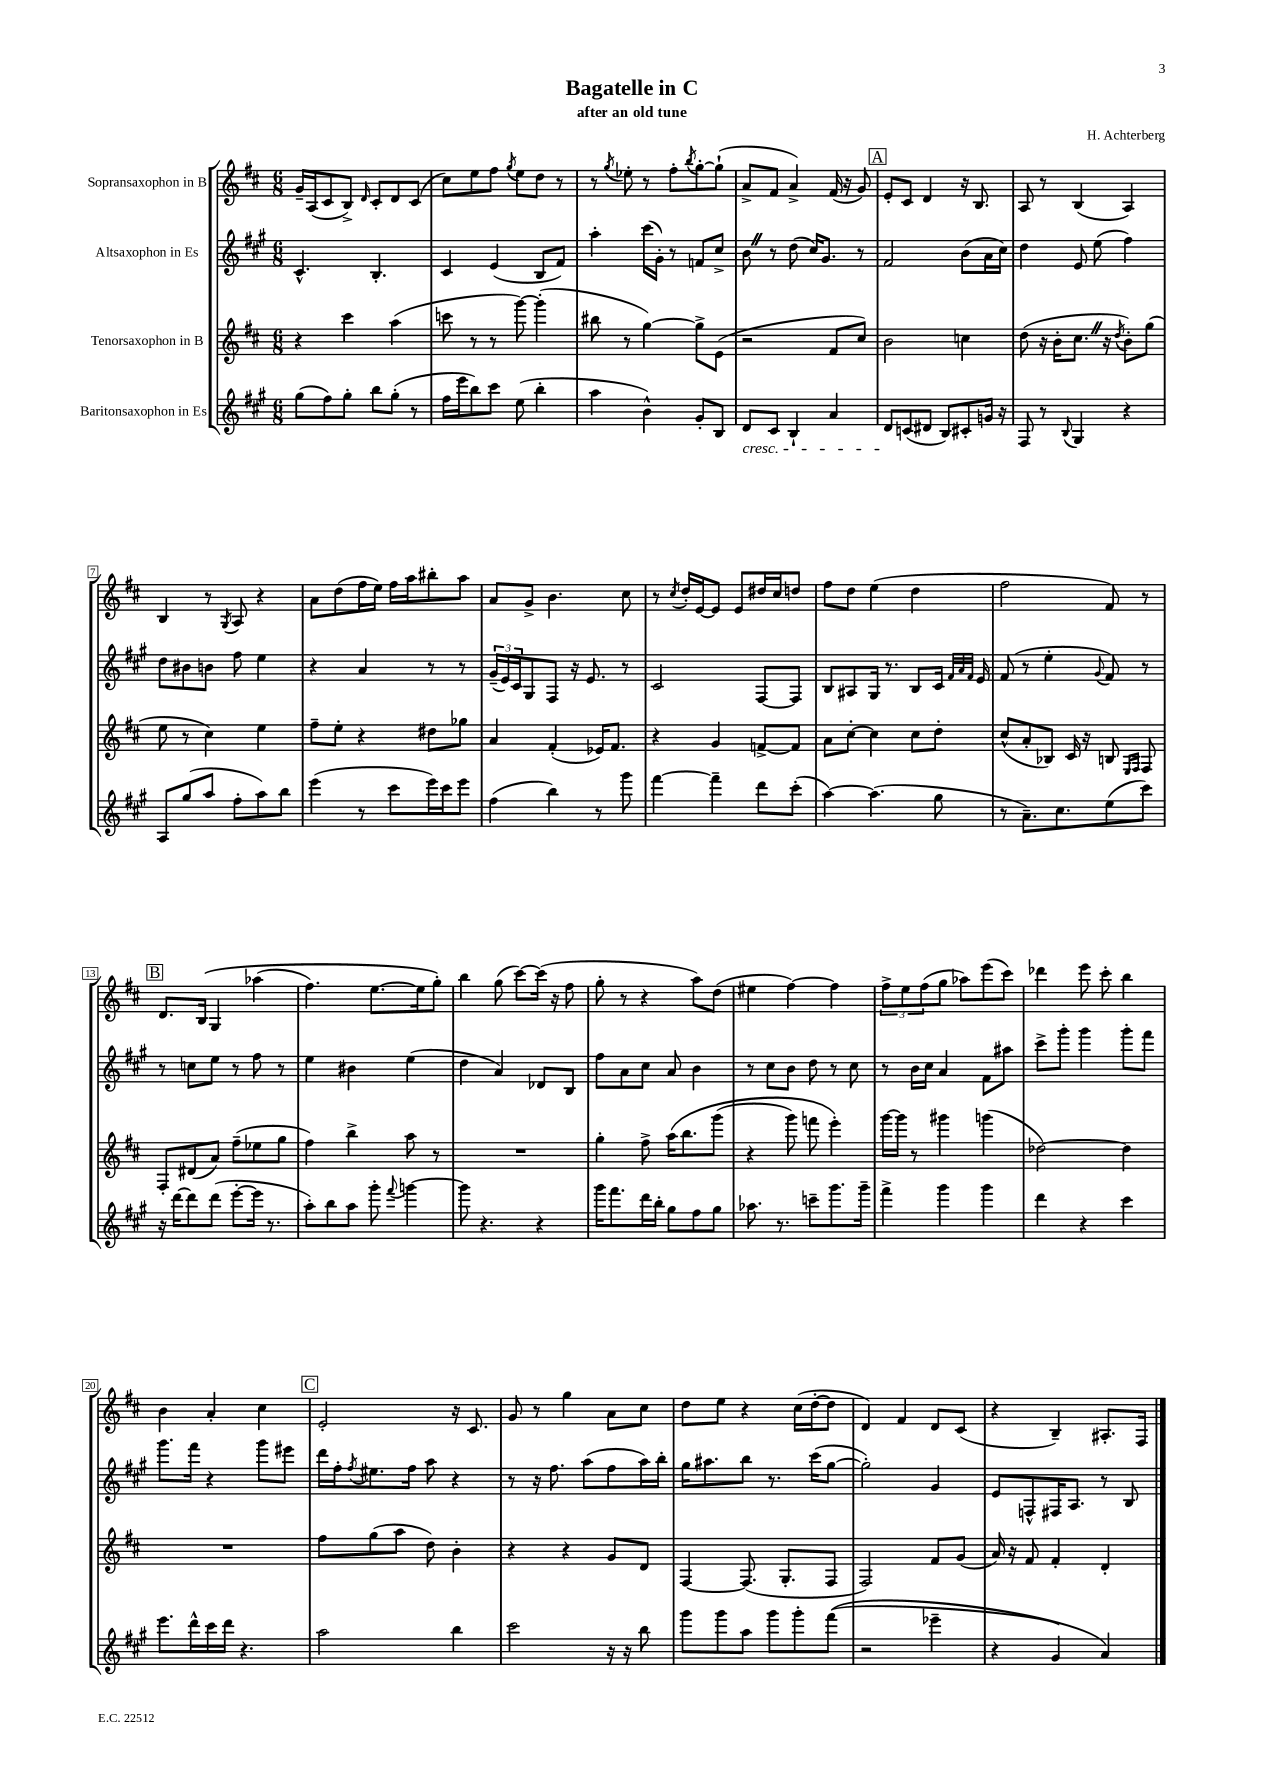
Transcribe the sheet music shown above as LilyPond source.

\header { title = "Bagatelle in C" composer = "H. Achterberg" subtitle = "after an old tune" }
<<
\new StaffGroup <<
\new Staff = "s0" \with { instrumentName = "Sopransaxophon in B" } {
    \clef treble \key d \major \numericTimeSignature \time 6/8
    g'16-- a16( cis'8 b8->) \grace { d'16 } cis'8-. d'8 cis'8( |
    cis''8) e''8 fis''8 \acciaccatura { g''8 } e''8 d''8 r8 |
    r8 \acciaccatura { g''8 } ees''8-. r8 fis''8-. \acciaccatura { b''8 } g''8~-. g''8-!( |
    a'8-> fis'8 a'4->) fis'16( r16 g'8) |
    \mark \markup { \box "A" } e'8-. cis'8 d'4 r16 b8. |
    a8 r8 b4( a4) |
    b4 r8 \acciaccatura { g8 } a8 r4 |
    a'8 d''8( fis''16 e''16) fis''16 a''16 bis''8-. a''8 |
    a'8 g'8-> b'4. cis''8 |
    r8 \acciaccatura { cis''8 } d''16-. e'16~ e'8 e'8 dis''16 cis''16 d''8 |
    fis''8 d''8 e''4( d''4 |
    fis''2 fis'8) r8 |
    \mark \markup { \box "B" } d'8. b16\( g4 aes''4( |
    fis''4.) e''8.~ e''16 g''8-.\) |
    b''4 g''8( cis'''8~) cis'''16( r16 fis''8 |
    g''8-. r8 r4 a''8) d''8( |
    eis''4 fis''4~) fis''4 |
    \tuplet 3/2 { fis''8-> e''8 fis''8( } g''8 aes''8) e'''8( cis'''8) |
    des'''4 e'''8 cis'''8-. b''4 |
    b'4 a'4-. cis''4 |
    \mark \markup { \box "C" } e'2-. r16 cis'8. |
    g'8 r8 g''4 a'8 cis''8 |
    d''8 e''8 r4 cis''16( d''16~-. d''8 |
    d'4) fis'4 d'8 cis'8( |
    r4 b4--) ais8.-. fis16 \bar "|." |
}
\new Staff = "s1" \with { instrumentName = "Altsaxophon in Es" } {
    \clef treble \key a \major \numericTimeSignature \time 6/8
    cis'4.-^ b4.-. |
    cis'4 e'4( b8 fis'8) |
    a''4-. cis'''16( gis'16-.) r8 f'8 cis''8-> |
    b'8 \once \override BreathingSign.text = \markup { \musicglyph "scripts.caesura.straight" } \breathe r8 d''8( cis''16) gis'8. r8 |
    \mark \markup { \box "A" } fis'2 b'8( a'16 cis''16) |
    d''4 e'8 e''8( fis''4) |
    d''8 bis'8 b'8 fis''8 e''4 |
    r4 a'4 r8 r8 |
    \tuplet 3/2 { gis'16--( e'16) cis'16 } gis8 fis8 r16 e'8. r8 |
    cis'2 fis8~ fis8 |
    b8 ais8 gis16 r8. b8 cis'16 \grace { fis'32 a'32 fis'32 } e'16 |
    fis'8( r8 e''4-. \appoggiatura { gis'8 } fis'8) r8 |
    \mark \markup { \box "B" } r8 c''8 e''8 r8 fis''8 r8 |
    e''4 bis'4 e''4( |
    d''4 a'4) des'8 b8 |
    fis''8 a'8 cis''8 a'8 b'4 |
    r8 cis''8 b'8 d''8 r8 cis''8 |
    r8 b'16 cis''16 a'4 fis'8 ais''8 |
    cis'''8-> gis'''8-. gis'''4 gis'''8-. fis'''8 |
    gis'''8. fis'''16 r4 gis'''8 eis'''8 |
    \mark \markup { \box "C" } d'''16 fis''16-. \acciaccatura { fis''8 } eis''8. fis''16 a''8 r4 |
    r8 r16 fis''8. a''8( fis''8 a''16) b''16-. |
    gis''16 ais''8. b''8 r8. cis'''16( gis''8~ |
    gis''2-.) gis'4 |
    e'8 f8-^ fis16 a8. r8 b8 \bar "|." |
}
\new Staff = "s2" \with { instrumentName = "Tenorsaxophon in B" } {
    \clef treble \key d \major \numericTimeSignature \time 6/8
    r4 cis'''4 a''4( |
    c'''8 r8 r8 g'''8~) g'''4-.( |
    bis''8 r8 g''4~) g''8-> e'8( |
    r2 fis'8 cis''8) |
    \mark \markup { \box "A" } b'2 c''4 |
    d''8( r16 b'16-. cis''8. \once \override BreathingSign.text = \markup { \musicglyph "scripts.caesura.straight" } \breathe r16 \acciaccatura { d''8 } b'8-.) g''8( |
    e''8 r8 cis''4) e''4 |
    fis''8-- e''8-. r4 dis''8 ges''8 |
    a'4 fis'4-.( ees'16) fis'8. |
    r4 g'4 f'8~-> f'8 |
    a'8 cis''8~-. cis''4 cis''8 d''8-. |
    cis''8-^( a'8-. bes8) cis'16 r16 b8 \grace { e16 fis16 } fis8 |
    \mark \markup { \box "B" } fis8-. dis'8( a'8) fis''8--( ees''8 g''8 |
    fis''4) b''4-> a''8 r8 |
    R2. |
    g''4-. fis''8-> a''16\( b''8. g'''8( |
    r4 g'''8) f'''8 e'''4-.\) |
    g'''16~ g'''16 r8 gis'''4 g'''4( |
    des''2~) des''4 |
    R2. |
    \mark \markup { \box "C" } fis''8 g''8( a''8 d''8) b'4-. |
    r4 r4 g'8 d'8 |
    fis4~ fis8.( g8.-. fis8 |
    fis2) fis'8 g'8( |
    a'16) r16 fis'8 fis'4-. d'4-. \bar "|." |
}
\new Staff = "s3" \with { instrumentName = "Baritonsaxophon in Es" } {
    \clef treble \key a \major \numericTimeSignature \time 6/8
    gis''8( fis''8) gis''8-. b''8 gis''8-.( r8 |
    fis''16 e'''16 b''8) cis'''8 e''8( b''4-. |
    a''4 b'4-^) gis'8-. b8 |
    d'8\cresc cis'8 b4-! a'4 |
    \mark \markup { \box "A" } d'8\! c'8( dis'8 b8) cis'8-. g'16 r16 |
    fis8 r8 \appoggiatura { b8 } gis4 r4 |
    a8 gis''8( a''8 fis''8-. a''8) b''8 |
    e'''4( r8 cis'''8 e'''16) cis'''16 e'''8 |
    fis''4( b''4) r8 gis'''8 |
    fis'''4~ fis'''4-- d'''8 cis'''8-.( |
    a''4~) a''4.( gis''8 |
    r8 a'8.--) cis''8. e''8( cis'''8) |
    \mark \markup { \box "B" } r16 d'''16~ d'''8 d'''8( e'''8~-. e'''16 r8. |
    a''8-.) b''8 a''8 gis'''8-. \appoggiatura { fis'''8 } g'''4~ |
    g'''8 r4. r4 |
    gis'''16 fis'''8. d'''16 b''16-. gis''8 fis''8 gis''8 |
    aes''8. r8. c'''8-- gis'''8. gis'''16-- |
    fis'''4-> gis'''4 gis'''4 |
    d'''4 r4 cis'''4 |
    e'''8. d'''16-^ cis'''16 d'''16 r4. |
    \mark \markup { \box "C" } a''2 b''4 |
    cis'''2 r16 r16 b''8 |
    gis'''8 gis'''8 a''8 gis'''8 gis'''8-. fis'''8(\( |
    r2 ees'''4-- |
    r4 gis'4) a'4\) \bar "|." |
}
>>
>>
\layout { \context { \Score \override BarNumber.stencil = #(make-stencil-boxer 0.1 0.3 ly:text-interface::print) } }
